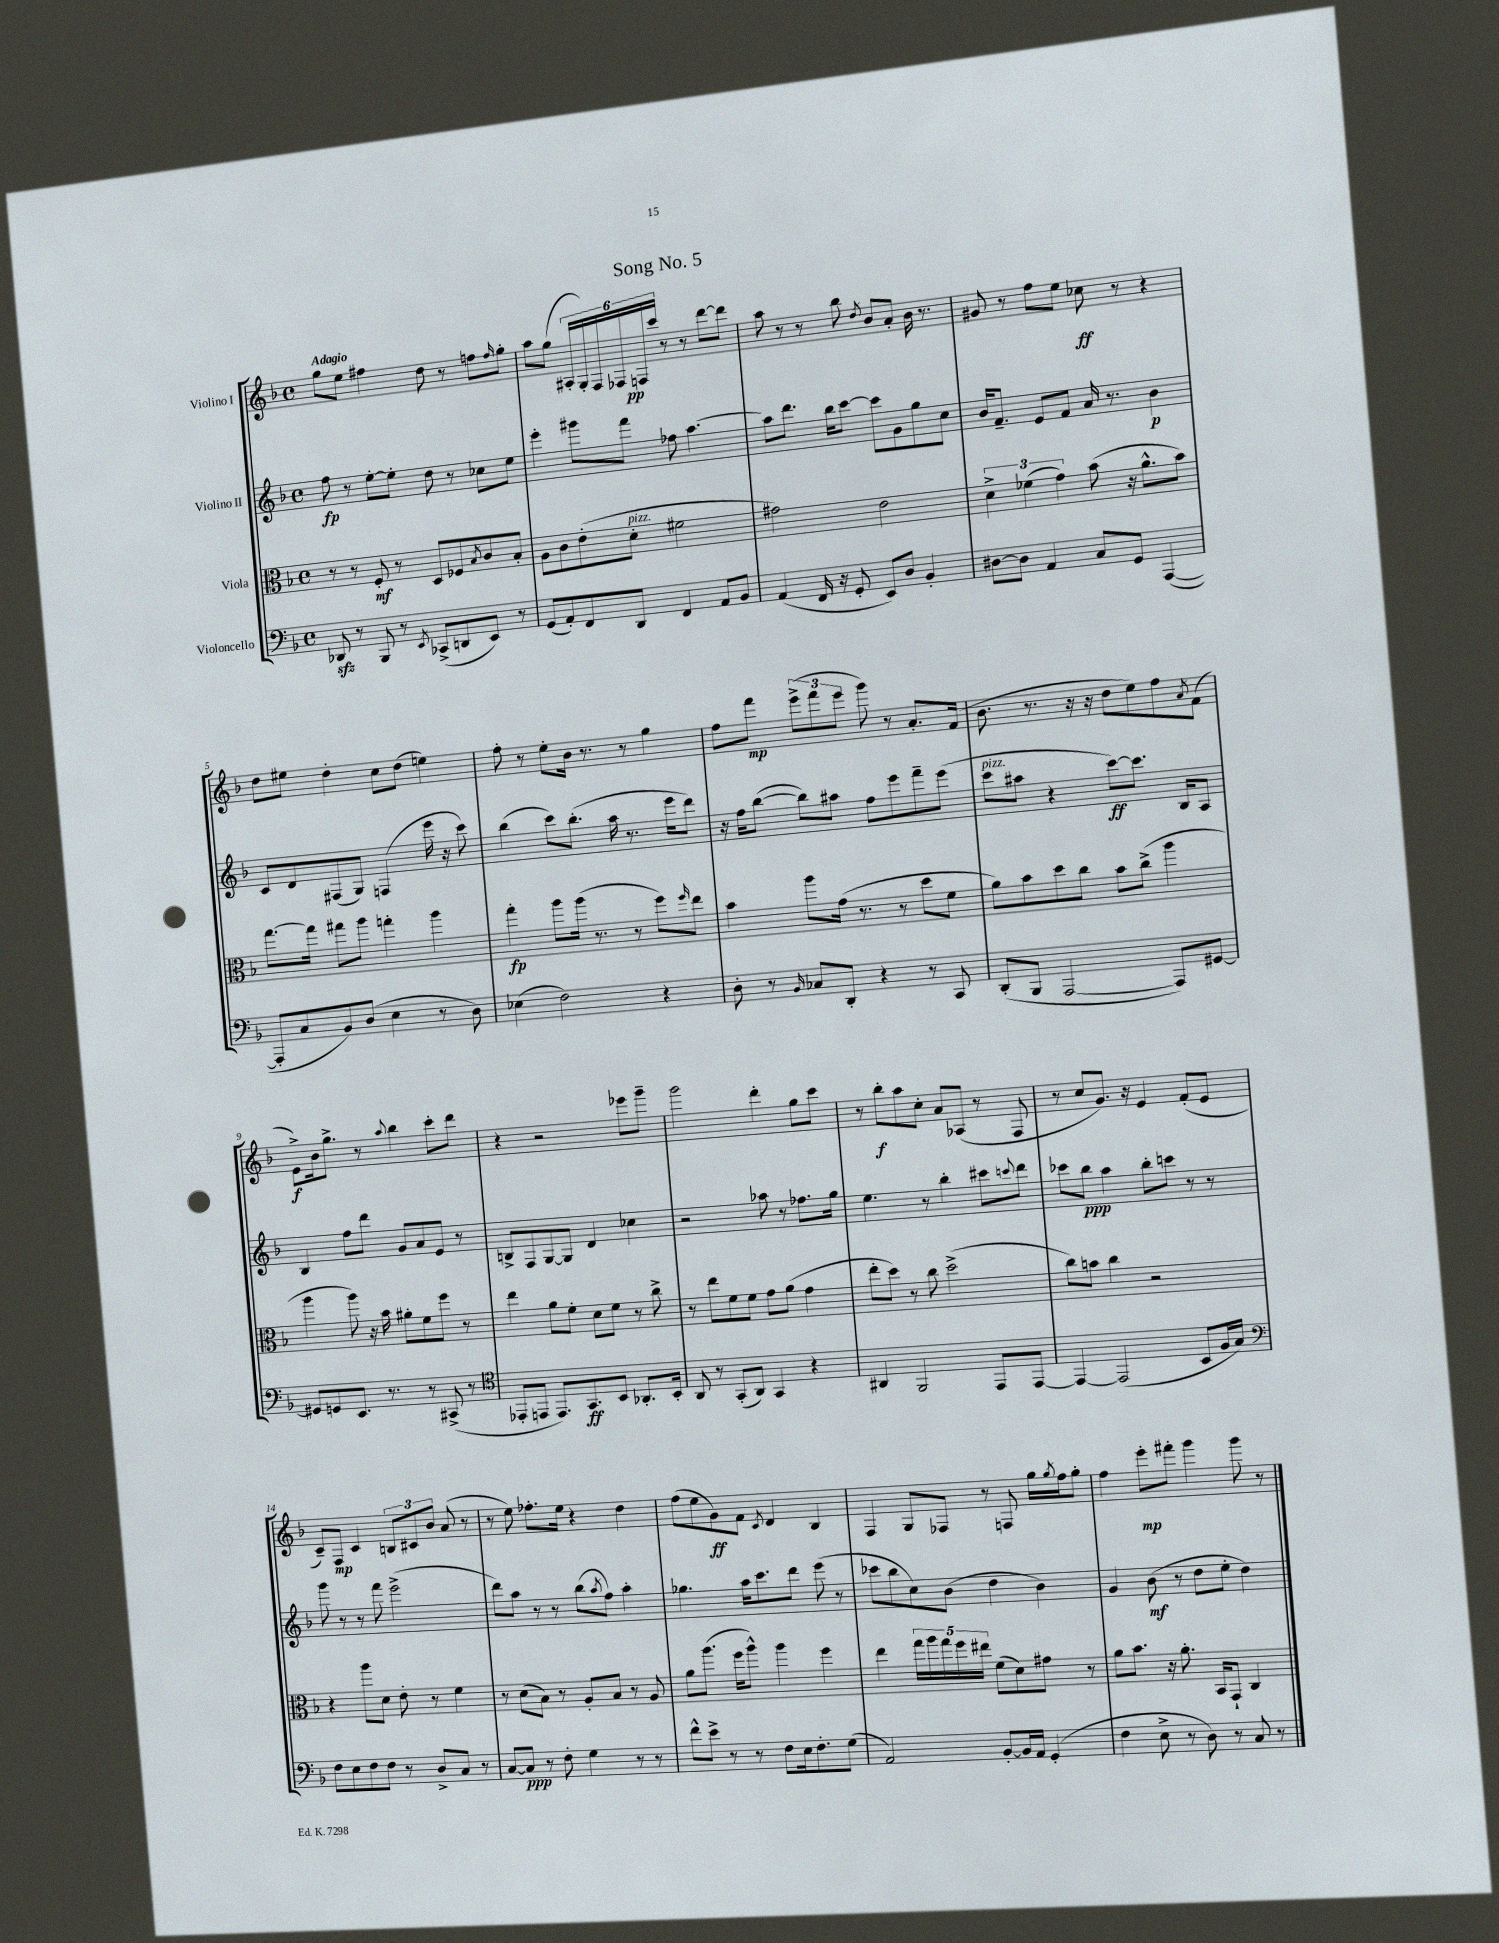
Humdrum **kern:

**kern	**kern	**kern	**kern
*staff4	*staff3	*staff2	*staff1
*clefF4	*clefC3	*clefG2	*clefG2
*k[b-]	*k[b-]	*k[b-]	*k[b-]
*M4/4	*M4/4	*M4/4	*M4/4
*met(c)	*met(c)	*met(c)	*met(c)
8DD-	8r	8ff	8gg
8r	8r	8r	8ee
8BBB-	8F'	[8ee'	4ff#
8r	8r	8ee']	.
8qEE	.	.	.
(8CC-^	8D	8dd	8dd
8DD	8F-	8r	8r
.	8qB-	.	.
8EE)	8c	8cc-	8ff
.	.	.	16qqff
8r	8B-'	8ee	8gg'
=	=	=	=
(8GG	8A	4eee'	8aa
8AA')	8c	.	(8gg
8FF	(8e'	8ggg#	24A#'
.	.	.	24G')
.	.	.	24F
8DD	8d'	8fff	24F-
.	.	.	24F
.	.	.	24ccc
4FF	2f#	8ff-	8r
.	.	[4.aa	8r
8AA	.	.	[8ddd
8BB-	.	.	8ddd]
=	=	=	=
(4AA	2g#)	8aa]	8aa
.	.	8.ddd	8r
16FF	.	.	8r
16r	.	16bb-	.
8GG'	.	[8ccc	8bb-
.	.	.	8qdd
8EE)	2e	8ccc]	8b-
8D	.	8g	8a'
4BB-'	.	8gg	16b-
.	.	.	8.r
.	.	8cc	.
=	=	=	=
[8D#	6d^	16b-	8g#
.	.	8.f~	.
8D#]	.	.	8r
.	(6f-	.	.
4AA	.	8e	8ff
.	6g)	.	.
.	.	8f	8ee
8C	(8b-	16a	8cc-
.	.	8.r	.
8GG	16r	.	8r
.	8.a^^	.	.
([4AAA	.	4b-	4r
.	8b-)	.	.
=	=	=	=
8AAA']	[8.gg	8c	8dd
8C	.	8d	8ee#
.	16gg]	.	.
8BB-)	8gg#	(8F#	4dd'
(8D	8aa	8G)	.
4E	4gg'	(4F	8cc
.	.	.	(8dd
8r	4aa	16eee	4ee)
.	.	16r	.
8D)	.	8ccc)	.
=	=	=	=
(4E-	4gg'	(4bb-	8ff'
.	.	.	8r
2F)	8aa	8ccc)	8ee'
.	(16aa	(8.bb-'	16b-
.	8.r	.	8.r
.	.	16aa	.
.	8r	8.r	8r
4r	8ff)	.	4gg
.	.	16eee	.
.	16qqff	.	.
.	8ee	8ddd)	.
=	=	=	=
8D'	4b-	16r	8ff
.	.	16ff	.
8r	.	([8bb-	8fff
16qqBB-	.	.	.
8C-	8aa	8bb-])	(12eee^
.	.	.	12fff
8DD'	(16g	8aa#	.
.	.	.	12eee
.	8.r	.	.
4r	.	8ff	8ggg)
.	8r	8eee	8r
8r	8dd	8fff~	8.a'
8CC	8f	(8eee	.
.	.	.	(16f
=	=	=	=
(8DD'	8a)	8ccc	8.b-
8BBB-	8b-	8aa#	.
.	.	.	8.r
[2AAA	8dd	4r	.
.	8cc	.	16r
.	.	.	16r
.	8b-	[8ccc)	8dd
.	(8cc^	8.ccc]	8ee)
8AAA])	4aa	.	8ff
.	.	16B-	.
.	.	.	8qa
[8GG#	.	8A	(8f
=	=	=	=
8GG#]	4aa	4B-	8e^)
8GG	.	.	16b-
.	.	.	8.gg^
8.EE	8aa)	8ff	.
.	16r	8ddd	8r
8.r	16b-	.	.
.	.	.	8qqaa
.	8a#'	8g	4bb-
8r	8f	8a	.
(8CC#^	8ff	8e	8ccc'
8r	8r	8r	8ddd
=	=	=	=
*clefC4	*	*	*
8EE-'	4ee	8B^	4r
8EE	.	8F	.
8.EE)	8a	[8G	2r
.	8f'	8G]	.
8.GG	.	.	.
.	8d	4d	.
8BB-	8f	.	.
8.AA-'	8r	4cc-	8eee-
.	8cc^	.	8ggg~
16BB-'	.	.	.
=	=	=	=
8AA	8r	2r	2ggg
8r	8ee	.	.
(8GG'	8f	.	.
8AA)	8f	.	.
4GG	8g	8aa-	4ddd'
.	(8a	8r	.
4r	4g	8.ff-	8gg
.	.	.	8ccc
.	.	16gg	.
=	=	=	=
4AA#	8ee'	4.ee	8r
.	8dd)	.	8bb-'
2FF	8r	.	8aa
.	8cc	8r	8cc'
.	(2dd^	4bb-'	8a
.	.	.	(8A-
8EE	.	8ccc#	8r
.	.	8qqccc	.
[8EE	.	8ddd	8F
=	=	=	=
4EE_	8cc)	8ccc-	8r
.	8b	8bb-	8cc
(2EE]	4cc	4aa	8.g)
.	.	.	16r
.	2r	8bb-'	4e
.	.	8ccc	.
8BB-	.	8r	(8f'
16F	.	8r	8e
16G)	.	.	.
=	=	=	=
*clefF4	*	*	*
8F	4r	8ggg	8c~)
8E	.	8r	8F
8F	8aa	8r	4c
8F	8d	8fff	.
8r	8e'	(2eee^	12B
.	.	.	12c#
8D^	8r	.	.
.	.	.	12b-
8C	4f	.	(8a
8r	.	.	8r
=	=	=	=
[8C	8r	8ddd)	8r
8C]	(8d	8aa	8ee)
8r	8B-)	8r	8.ff-'
8F'	8r	8r	.
.	.	.	16ee
4G	8A'	(8bb-	4r
.	.	8qaa	.
.	8B-	8ff)	.
8r	8r	4aa'	4dd
8r	8A	.	.
=	=	=	=
8f^^	8a	4.gg-	(8ff
8e^	(8.aa	.	8ee
8r	.	.	8g)
.	16ff	.	.
8r	8aa^^)	16aa	8f
.	.	8.ccc	.
.	.	.	8qc
8F	4aa	.	4d
16E	.	8ddd	.
8.F'	.	.	.
.	4ff	(8eee	4B-
(8G	.	8r	.
=	=	=	=
2AA)	4ee	8ccc-	4F
.	.	8bb-	.
.	20gg	8cc)	8G
.	20aa	.	.
.	20gg	.	.
.	.	(8b-	8F-
.	20ff	.	.
.	20ee#	.	.
[8BB-'	(8f	4dd	8r
16BB-]	8d)	.	8F
16AA	.	.	.
(4GG'	8g#	4b-)	16gg
.	.	.	8qgg
.	.	.	16ff
.	8r	.	8gg'
=	=	=	=
4F	8a	4g	4ff
.	8.b-	.	.
8E^	.	(8b-	8eee'
.	16r	.	.
8r	8.a'	8r	8fff#'
8D)	.	8dd	4ggg
.	16BB-	.	.
8r	8GG`	8ee'	.
8C	4C	4dd)	8ggg
8r	.	.	8r
==	==	==	==
*-	*-	*-	*-
